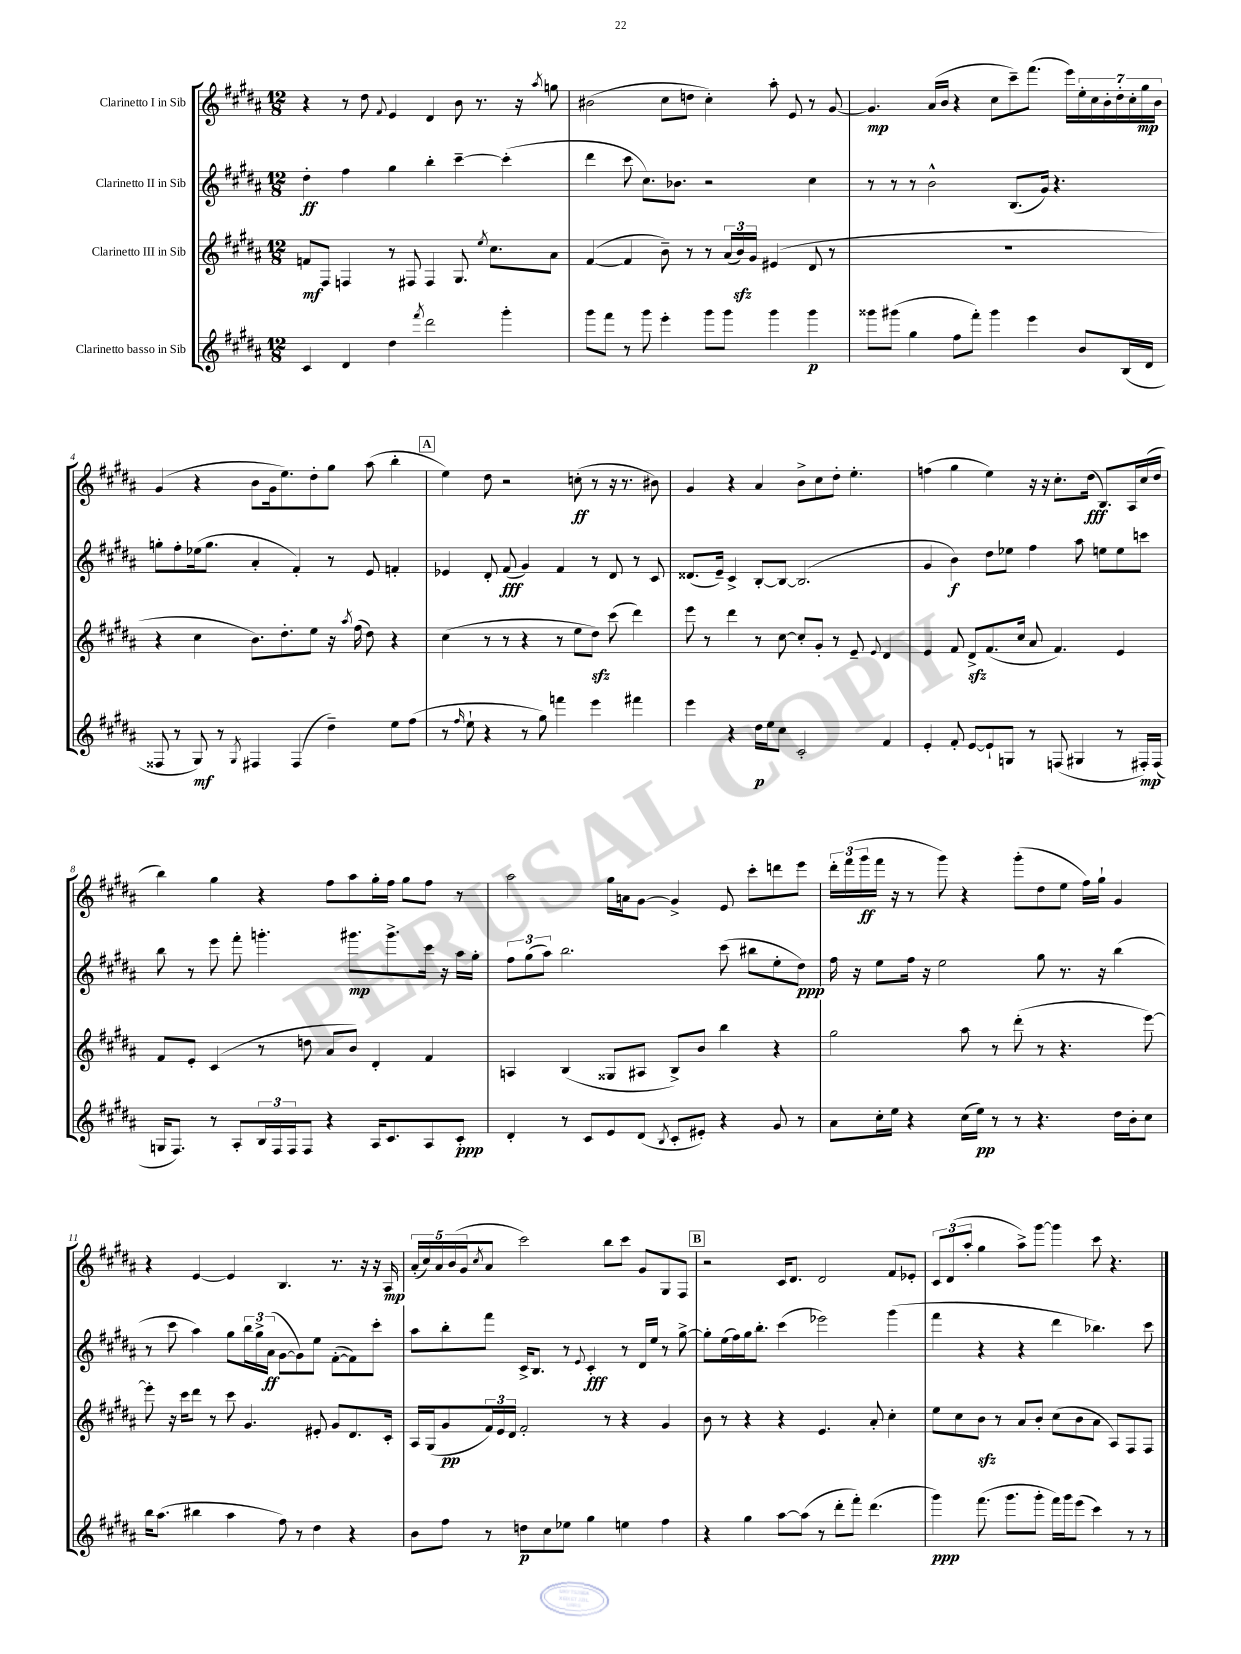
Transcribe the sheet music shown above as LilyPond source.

<<
\new StaffGroup <<
\new Staff = "s0" \with { instrumentName = "Clarinetto I in Sib" } {
    \clef treble \key b \major \numericTimeSignature \time 12/8
    r4 r8 dis''8 \appoggiatura { fis'8 } e'4 dis'4 b'8 r8. r16 \acciaccatura { ais''8 } g''8 |
    bis'2( cis''8 d''8 cis''4-.) ais''8-. e'8 r8 gis'8~ |
    gis'4.\mp ais'16( b'16 r4 cis''8 cis'''8--) fis'''8.( e'''16) \tuplet 7/4 { e''16-. cis''16 b'16-. dis''16-. cis''16-. gis''16\mp b'16 } |
    gis'4( r4 b'8 gis'16 e''8.) dis''8-. gis''8 ais''8( b''4-. |
    \mark \markup { \box "A" } e''4) dis''8 r2 c''8-.\ff( r8 r16 r8. bis'8) |
    gis'4 r4 ais'4 b'8-> cis''8 dis''8-. e''4.-. |
    f''4( gis''4 e''4) r16 r16 cis''8.-. dis''16\fff( b8.) ais16 cis''16( dis''16 |
    b''4) gis''4 r4 fis''8 ais''8 gis''16-. fis''16 gis''8 fis''8 r8 |
    ais''2 gis''16 a'16 gis'8~ gis'4-> e'8 cis'''8-. d'''8 e'''8 |
    \tuplet 3/2 { dis'''16-. fis'''16( gis'''16\ff } fis'''16 r16 r8 gis'''8) r4 gis'''8-.( dis''8 e''8 fis''16) gis''16-! gis'4 |
    r4 e'4~ e'4 b4. r8. r16 r16 ais16\mp |
    \tuplet 5/4 { ais'16-.( cis''16) ais'16 b'16( gis'16 } \acciaccatura { cis''8 } ais'8 cis'''2) b''8 cis'''8 gis'8 gis8 fis8 |
    \mark \markup { \box "B" } r2 cis'16 dis'8. dis'2 fis'8 ees'8-. |
    \tuplet 3/2 { cis'8 dis'8( ais''8-. } gis''4 ais''8->) gis'''8~ gis'''4 cis'''8 r4. \bar "|." |
}
\new Staff = "s1" \with { instrumentName = "Clarinetto II in Sib" } {
    \clef treble \key b \major \numericTimeSignature \time 12/8
    dis''4-.\ff fis''4 gis''4 b''4-. cis'''4~-- cis'''4-.( |
    dis'''4 cis'''8 cis''8.) bes'8. r2 cis''4 |
    r8 r8 r8 b'2-^ b8.( gis'16) r4. |
    g''8-. fis''8-. ees''16( g''8. ais'4-. fis'4-.) r8 e'8 f'4-. |
    \mark \markup { \box "A" } ees'4 dis'8-. fis'8\fff( gis'4) fis'4 r8 dis'8 r8 cis'8 |
    disis'8.( e'16--) cis'4-> b8~-. b8~ b2.( |
    gis'4 b'4\f) dis''8 ees''8 fis''4 ais''8 e''8 e''8 c'''8 |
    b''8 r8 e'''8 fis'''8-. g'''4.-. gis'''8.\mp gis'''8.-> cis'''16 r16 ais''16 gis''16-. |
    \tuplet 3/2 { fis''8 gis''8( ais''8) } b''2. cis'''8( bis''8 e''8-. dis''8\ppp) |
    fis''16 r16 e''8 fis''16 r16 e''2 gis''8 r8. r16 b''4( |
    r8 cis'''8 ais''4) gis''8 \tuplet 3/2 { b''16 gis''16-> ais'16\ff( } gis'8~ gis'8) e''8 fis'8~-.( fis'8) cis'''8-. |
    ais''8 b''8-. fis'''8 cis'16-> b8. r8 \appoggiatura { e'8 } cis'4-.\fff r8 dis'16 e''16 r8 gis''8~-> |
    \mark \markup { \box "B" } gis''8-. e''16( fis''16) gis''16 b''8.-. cis'''4( ees'''2) gis'''4( |
    fis'''4 r4 r4 dis'''4 bes''4.) cis'''8 \bar "|." |
}
\new Staff = "s2" \with { instrumentName = "Clarinetto III in Sib" } {
    \clef treble \key b \major \numericTimeSignature \time 12/8
    f'8\mf fis8 f4 r8 fis8 fis4 gis8. \acciaccatura { e''8 } cis''8. ais'8 |
    fis'4~( fis'4 b'8--) r8 r8 \tuplet 3/2 { ais'16( b'16\sfz) gis'16 } eis'4( dis'8 r8 |
    R1. |
    r4 cis''4 b'8.) dis''8.-. e''8 r16 \acciaccatura { ais''8 } fis''16( dis''8) r4 |
    \mark \markup { \box "A" } cis''4( r8 r8 r4 r8 e''8 dis''8\sfz) cis'''8( dis'''4) |
    e'''8 r8 dis'''4 r8 cis''8~ cis''8-. gis'8-. r8 e'8-- \appoggiatura { e'8 } dis'4 |
    e'4 fis'8 dis'8->\sfz fis'8.( cis''16 ais'8 fis'4.) e'4 |
    fis'8 e'8-. cis'4( r8 d''8 ais'8 b'8) dis'4-. fis'4 |
    a4 b4( gisis8 ais8 b8->) b'8 b''4 r4 |
    gis''2 ais''8 r8 dis'''8-.( r8 r4. e'''8~) |
    e'''8-. r16 cis'''16 dis'''8 r8 cis'''8 gis'4. eis'8-. gis'8 dis'8. cis'16-. |
    ais16 gis16( gis'8\pp \tuplet 3/2 { fis'16) e'16 dis'16 } fis'2-. r8 r4 gis'4 |
    \mark \markup { \box "B" } b'8 r8 r4 r4 e'4. ais'8-. cis''4-. |
    e''8 cis''8 b'8\sfz r8 ais'8 b'8-. cis''8( b'8 ais'8 ais8) fis8 fis8 \bar "|." |
}
\new Staff = "s3" \with { instrumentName = "Clarinetto basso in Sib" } {
    \clef treble \key b \major \numericTimeSignature \time 12/8
    cis'4 dis'4 dis''4 \acciaccatura { fis'''8 } dis'''2 gis'''4-. |
    gis'''8 fis'''8 r8 gis'''8 e'''4-. gis'''8 gis'''8 gis'''4 gis'''4\p |
    gisis'''8 gis'''8( gis''4 fis''8 fis'''8-.) gis'''4 e'''4 b'8 b16( dis'16 |
    fisis8 r8 gis8\mf) r8 \acciaccatura { gis8 } fis4 fis4( dis''4--) e''8 fis''8( |
    \mark \markup { \box "A" } r8 \grace { fis''16 } e''8-! r4 r8 gis''8) f'''4 e'''4 fis'''4 |
    e'''4 r4 dis''16\p e''16 cis''8 cis'2-. fis'4 |
    e'4-. fis'8-. e'8~ e'8-! g8 r8 f8( gis4 r8 fis16-.\mp) fis16( |
    g16 fis8.) r8 ais8-. \tuplet 3/2 { b16 fis16 fis16 } fis8 r4 ais16 cis'8. ais8 cis'8-.\ppp |
    dis'4-. r8 cis'8 e'8 dis'8( \acciaccatura { b8 } cis'8-. eis'8-.) r4 gis'8 r8 |
    ais'8 cis''16-. e''16 r4 cis''16( e''16\pp) r8 r8 r4. dis''16 b'16-. cis''8 |
    b''16 ais''8.( bis''4 ais''4 fis''8) r8 dis''4 r4 |
    b'8 fis''8 r8 d''8\p cis''8 ees''8 gis''4 e''4 fis''4 |
    \mark \markup { \box "B" } r4 gis''4 ais''8~ ais''8( r8 dis'''8-. fis'''8-.) dis'''4.( |
    gis'''4\ppp) fis'''8.( gis'''8. gis'''8-. fis'''16) gis'''16 e'''8( cis'''4) r8 r8 \bar "|." |
}
>>
>>
